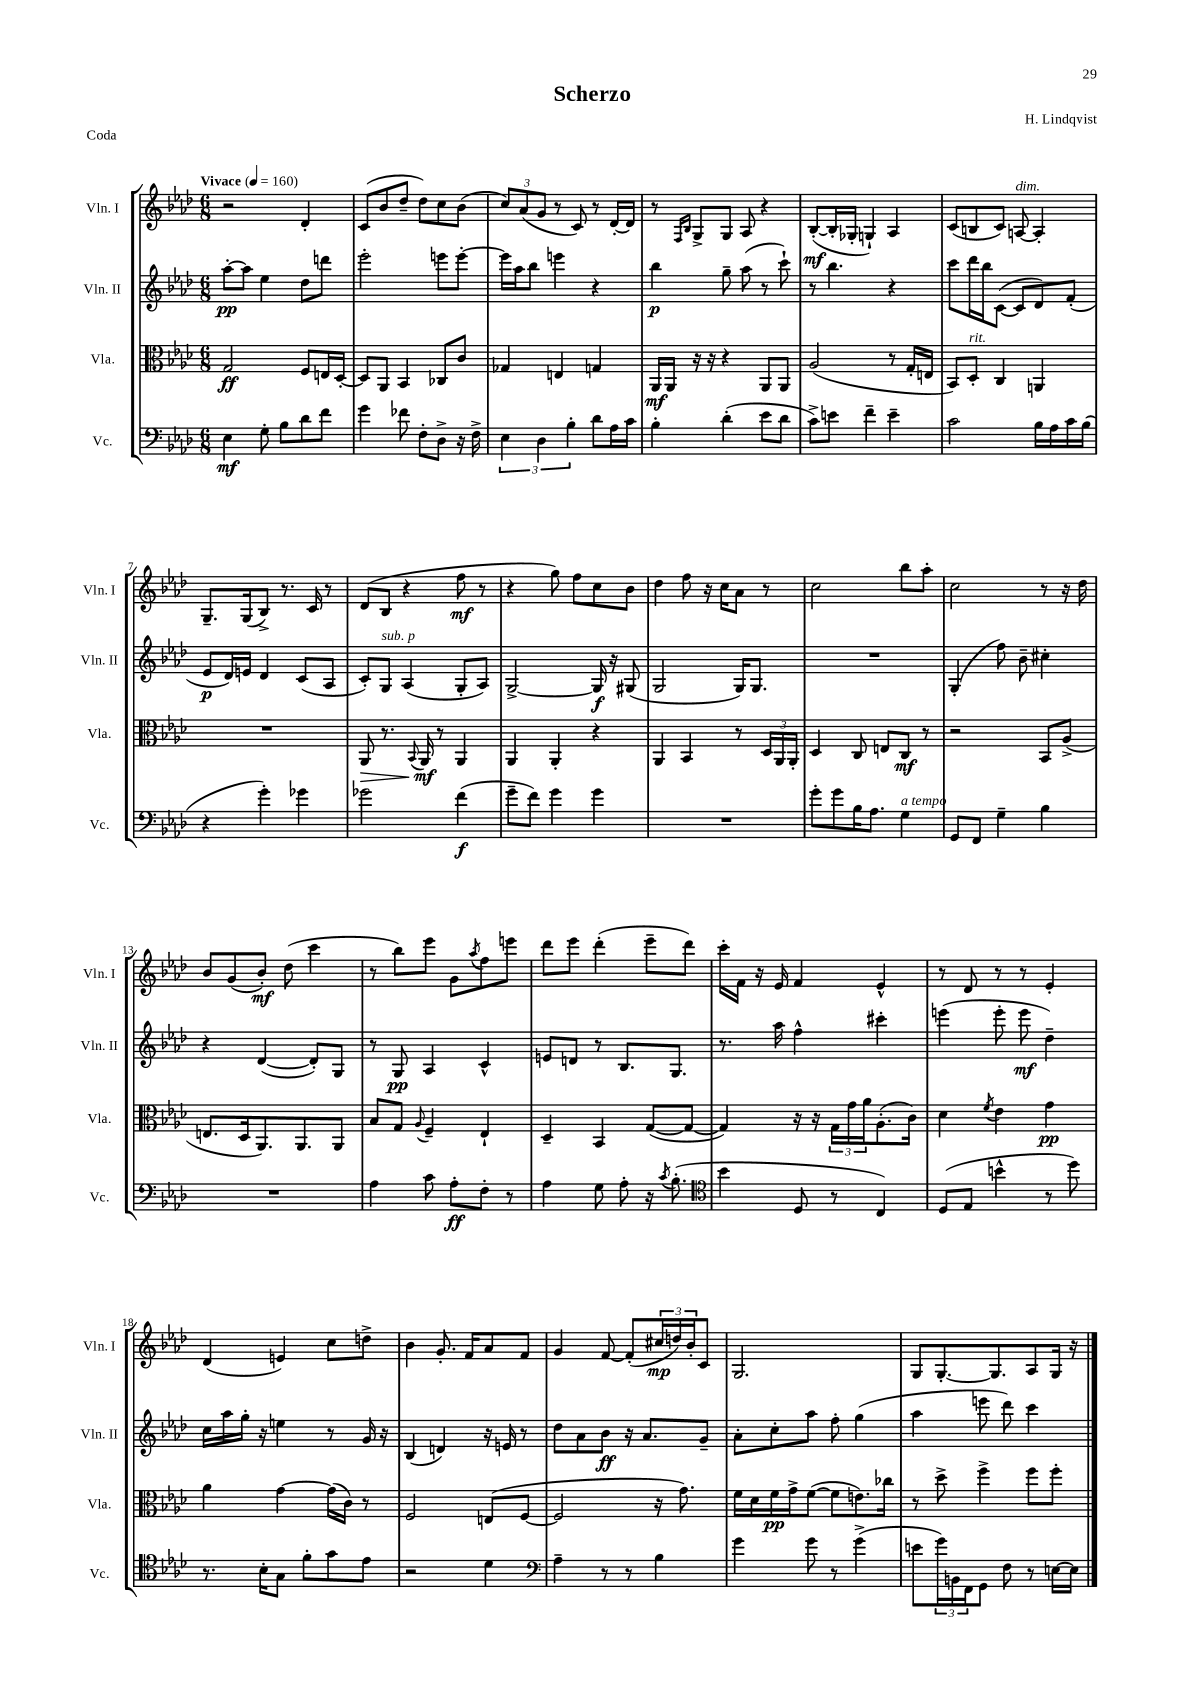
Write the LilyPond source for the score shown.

\header { title = "Scherzo" composer = "H. Lindqvist" piece = "Coda" }
<<
\new StaffGroup <<
\new Staff = "s0" \with { instrumentName = "Vln. I" shortInstrumentName = "Vln. I" } {
    \clef treble \key aes \major \numericTimeSignature \time 6/8 \tempo "Vivace" 4 = 160
    r2 des'4-. |
    c'8( bes'8 des''8-- des''8) c''8 bes'8( |
    \tuplet 3/2 { c''8) aes'8( g'8 } r8 c'8) r8 des'16~-. des'16 |
    r8 \grace { f16 bes16 } g8-> g8 aes8 r4 |
    bes8~-.\mf( bes16-. ges16-. g4-!) aes4 |
    c'8( b8 c'8) a8~^\markup { \italic "dim." } a4-. |
    g8.-- g16( bes8->) r8. c'16 r8 |
    des'8( bes8 r4 f''8\mf r8 |
    r4 g''8) f''8 c''8 bes'8 |
    des''4 f''8 r16 c''16 aes'8 r8 |
    c''2 bes''8 aes''8-. |
    c''2 r8 r16 des''16 |
    bes'8 g'8( bes'8-.\mf) des''8( c'''4 |
    r8 bes''8) ees'''8 g'8 \acciaccatura { aes''8 } f''8 e'''8 |
    des'''8 ees'''8 des'''4-.( ees'''8-- des'''8) |
    c'''16-. f'16 r16 ees'16 f'4 ees'4-^ |
    r8 des'8 r8 r8 ees'4-. |
    des'4( e'4) c''8 d''8-> |
    bes'4 g'8.-. f'16 aes'8 f'8 |
    g'4 f'8~ f'8-.( \tuplet 3/2 { cis''16\mp d''16) bes'16-. } c'8 |
    g2. |
    g8 g8.~-. g8. aes8 g16 r16 \bar "|." |
}
\new Staff = "s1" \with { instrumentName = "Vln. II" shortInstrumentName = "Vln. II" } {
    \clef treble \key aes \major \numericTimeSignature \time 6/8
    aes''8~-.\pp aes''8 ees''4 des''8 d'''8 |
    ees'''2-. e'''8 e'''8~-. |
    e'''16 aes''16 bes''8 e'''4 r4 |
    bes''4\p g''8-- aes''8( r8 c'''8-!) |
    r8 bes''4. r4 |
    c'''8 des'''16 bes''16 c'8~( c'8 des'8) f'8-.( |
    ees'8\p des'16) e'16 des'4 c'8( aes8 |
    c'8-.) g8^\markup { \italic "sub. p" } aes4( g8-. aes8) |
    g2~-> g16\f r16 gis8( |
    g2 g16) g8. |
    R2. |
    g4-.( f''8) bes'8-- cis''4-. |
    r4 des'4~( des'8-.) g8 |
    r8 g8\pp aes4 c'4-^ |
    e'8 d'8 r8 bes8. g8. |
    r8. aes''16 f''4-^ cis'''4-. |
    e'''4( e'''8-. e'''8\mf des''4--) |
    c''16 aes''16 g''16-. r16 e''4 r8 g'16 r16 |
    bes4( d'4) r16 e'16 r8 |
    des''8 aes'8 bes'8\ff r16 aes'8. g'8-- |
    aes'8-. c''8-. aes''8 f''8-. g''4( |
    aes''4 e'''8 des'''8) c'''4 \bar "|." |
}
\new Staff = "s2" \with { instrumentName = "Vla." shortInstrumentName = "Vla." } {
    \clef alto \key aes \major \numericTimeSignature \time 6/8
    g2\ff f8 e16 des16~-. |
    des8 aes,8 bes,4 ces8 c'8 |
    ges4 e4 g4 |
    aes,16\mf aes,16 r16 r16 r4 aes,8 aes,8 |
    aes2( r8 g16-. e16 |
    bes,8) des8-.^\markup { \italic "rit." } c4 a,4 |
    R2. |
    aes,8\> r8. \appoggiatura { bes,8 } aes,16\mf\! r8 aes,4 |
    aes,4 aes,4-. r4 |
    aes,4 bes,4 r8 \tuplet 3/2 { des16 aes,16 aes,16-. } |
    des4 c8 e8 c8\mf r8 |
    r2 bes,8 aes8->( |
    e8. des16 aes,8.) aes,8. aes,8 |
    bes8 g8 \appoggiatura { aes8 } f4-- ees4-! |
    des4-- bes,4 g8~( g8~ |
    g4) r16 r16 \tuplet 3/2 { g16 g'16 aes'16 } aes8.-.( c'16) |
    des'4 \acciaccatura { f'8 } ees'4 g'4\pp |
    aes'4 g'4~ g'16( c'16) r8 |
    f2 e8( f8~ |
    f2 r16 g'8.) |
    f'16 des'16 f'16\pp g'16-> f'8~( f'8 e'8.) ces''16 |
    r8 des''8-> f''4-> f''8 f''8-. \bar "|." |
}
\new Staff = "s3" \with { instrumentName = "Vc." shortInstrumentName = "Vc." } {
    \clef bass \key aes \major \numericTimeSignature \time 6/8
    ees4\mf g8-. bes8 des'8 f'8 |
    g'4 fes'8 f8-. des8-> r16 f16-> |
    \tuplet 3/2 { ees4 des4 bes4-. } des'8 aes16 c'16 |
    bes4-. des'4-.( ees'8 des'8 |
    c'8->) e'8 f'4-- e'4-- |
    c'2 bes16 aes16 c'16 bes16( |
    r4 g'4-.) ges'4 |
    ges'2 f'4\f( |
    g'8-- f'8) g'4 g'4 |
    R2. |
    g'8-. g'8 bes16 aes8. g4^\markup { \italic "a tempo" } |
    g,8 f,8 g4-- bes4 |
    R2. |
    aes4 c'8 aes8-.\ff f8-. r8 |
    aes4 g8 aes8-. r16 \acciaccatura { c'8 } bes8.-.( |
    \clef tenor bes'4 des8 r8 c4) |
    des8( ees8 b'4-^ r8 des''8) |
    r8. bes16-. g8 f'8-. g'8 ees'8 |
    r2 des'4 |
    \clef bass aes4-- r8 r8 bes4 |
    g'4 g'8 r8 g'4->( |
    e'8 \tuplet 3/2 { g'16) b,16 f,16 } g,8 f8 r8 e16~ e16 \bar "|." |
}
>>
>>
